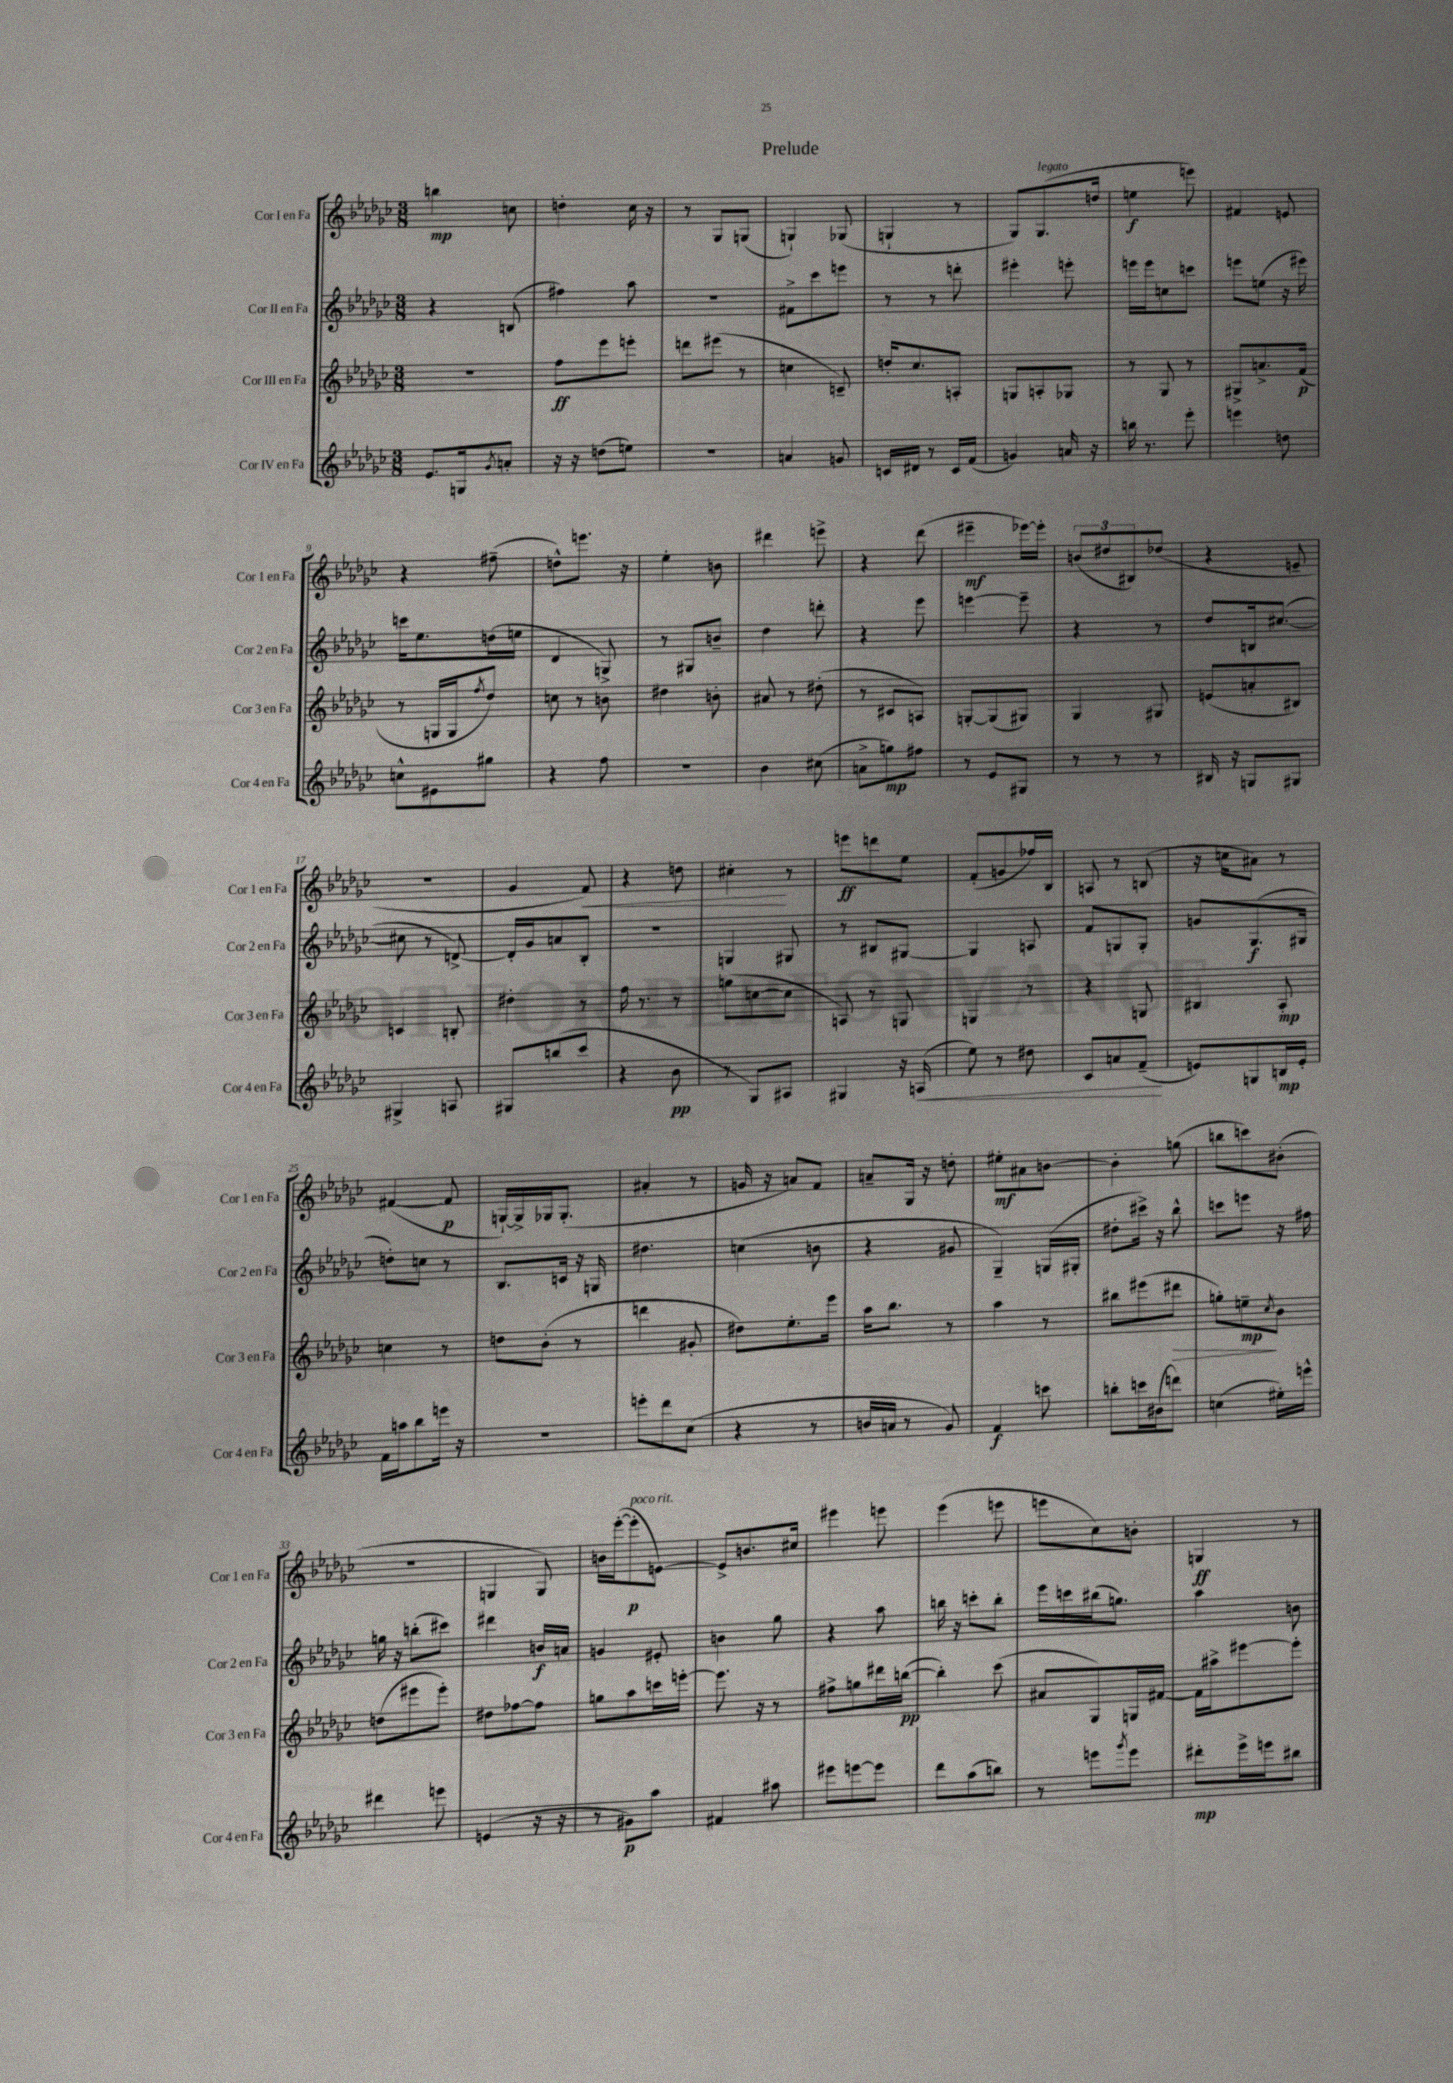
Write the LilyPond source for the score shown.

\header { title = "Prelude" }
<<
\new StaffGroup <<
\new Staff = "s0" \with { instrumentName = "Cor I en Fa" shortInstrumentName = "Cor 1 en Fa" } {
    \clef treble \key ges \major \numericTimeSignature \time 3/8
    b''4\mp c''8 |
    d''4-. ces''16 r16 |
    r8 ges8 g8( |
    g4-!) ges8( |
    g4-! r8 |
    ges8) ges8.^\markup { \italic "legato" }( d''16 |
    e''4\f e'''8) |
    fis'4 e'8 |
    r4 fis''8--( |
    d''8-^) e'''8. r16 |
    ees''4-. b'8 |
    dis'''4 e'''8-> |
    r4 des'''8( |
    eis'''4--\mf ees'''16~) ees'''16-. |
    \tuplet 3/2 { b'8( dis''8 bis8) } des''8( |
    r4 e'8-- |
    R4. |
    ges'4 f'8\<) |
    r4 d''8 |
    cis''4-.\! r8 |
    e'''8\ff d'''8 ees''8 |
    f'8-.( g'8 fes''16) bes16 |
    a8 r8 b8( |
    r16 c''16 ais'8) r8 |
    fis'4~( fis'8\p |
    g16~-!) g16-> ges16 ges8.-.( |
    ais'4-. r8 |
    g'16 r16 a'8) f'8 |
    a'8-- ges16 r16 d''8-. |
    eis''8-.\mf ais'8 b'8~ |
    b'4-. g''8( |
    b''8 c'''8) bis'8-.( |
    R4. |
    g4 g8) |
    b'16 ees'''16~-.( ees'''8-.\p^\markup { \italic "poco rit." } e'8~) |
    e'8-> b'8. cis''16 |
    eis'''4 e'''8 |
    ees'''4( e'''8 |
    e'''8 ces''8) b'8-. |
    g4\ff r8 \bar "|." |
}
\new Staff = "s1" \with { instrumentName = "Cor II en Fa" shortInstrumentName = "Cor 2 en Fa" } {
    \clef treble \key ges \major \numericTimeSignature \time 3/8
    r4 b8( |
    fis''4) aes''8 |
    R4. |
    fis'8-> ces'''8 e'''8 |
    r8 r8 d'''8-. |
    eis'''4-. e'''8-. |
    e'''16 e'''16 c''8 c'''8 |
    e'''8 e''8( r16 eis'''16) |
    c'''16 ees''8. d''16( e''16 |
    des'4 g8->) |
    r8 gis8 b'8-- |
    des''4 d'''8-. |
    r4 ees'''8 |
    e'''4~ e'''8-- |
    r4 r8 |
    des''8 b16 cis''8.~( |
    cis''8 r8 d'8~->) |
    d'16-. ges'16 a'8 bes8-. |
    R4. |
    g4 gis8 |
    r8 bis8 gis8~ |
    gis4 a8 |
    f'8 g8 g8-. |
    g'8 ges8.\f( gis16 |
    d''8-.) c''8 r8 |
    bes8. c'16 r16 g16 |
    dis''4. |
    c''4( b'8 |
    r4 gis'8 |
    ges4--) g16( gis16-. |
    dis''8-. cis'''16->) r16 bes''8-^ |
    c'''8 e'''8 r16 fis''16 |
    g''16 r16 b''8-.( cis'''8) |
    dis'''4 b'16\f a'16 |
    g'4 eis'8-. |
    b'4 ges''8 |
    r4 aes''8 |
    b''16 r16 c'''8-. b''8-. |
    ees'''16 c'''16 bis''16( g''8.) |
    aes''4 b'8 \bar "|." |
}
\new Staff = "s2" \with { instrumentName = "Cor III en Fa" shortInstrumentName = "Cor 3 en Fa" } {
    \clef treble \key ges \major \numericTimeSignature \time 3/8
    R4. |
    f''8\ff ees'''8 e'''8-. |
    d'''8 eis'''8( r8 |
    c''4 c'8--) |
    d''16-. ces''8. a8-. |
    g8 a8-. ges8 |
    r8 ges8 r8 |
    gis8-> a'8.-> f'16\p( |
    r8 g16 g16 \acciaccatura { f''8 } des''8) |
    c''8 r8 b'8 |
    dis''4 b'8-. |
    ais'8 r8 dis''8-.( |
    r8 cis'8 a8) |
    g8~-. g8( gis8) |
    ges4 gis8 |
    e'8( a'8-. bis8) |
    c'4 b8-. |
    dis''4-. r8 |
    f''16 r8. r8 |
    g''8( c''8~ c''8 |
    a8) r8 g8 |
    g4 r8 |
    r4 g8 |
    bis4 aes8-.\mp |
    c''4 r8 |
    d''8 bes'8-.( r8 |
    d'''4 gis'8-. |
    dis''8) ees''8.-. ees'''16 |
    aes''16 bes''8. r8 |
    aes''4 r8 |
    bis''8 eis'''8( dis'''8\> |
    g''8-.) e''8--\mp\! \acciaccatura { ces''8 } bes'8 |
    d''8( eis'''8 eis'''8-.) |
    dis''8 fes''8~ fes''8 |
    g''8 aes''8 c'''16 e'''16~-. |
    e'''8. r16 r8 |
    fis''8-> g''8 dis'''16 b''16~\pp( |
    b''4-.) ces'''8( |
    ais'8 ges8) g16 fis'16~ |
    fis'16 ais''16-> eis'''8~ eis'''8-. \bar "|." |
}
\new Staff = "s3" \with { instrumentName = "Cor IV en Fa" shortInstrumentName = "Cor 4 en Fa" } {
    \clef treble \key ges \major \numericTimeSignature \time 3/8
    ees'8. g16 \acciaccatura { ges'8 } a'8-. |
    r16 r16 d''8( e''8) |
    R4. |
    a'4 g'8 |
    c'16 dis'16 r8 c'16 f'16( |
    g'4) a'16 r16 |
    b''16 r8. ees'''8-. |
    e'''4 d''8 |
    c''8-^ eis'8 gis''8 |
    r4 f''8 |
    R4. |
    bes'4 cis''8( |
    a'8-> g''8\mp) fis''8 |
    r8 ees'8 gis8 |
    r8 r8 r8 |
    bis16 r16 g8 gis8 |
    gis4-> a8 |
    gis8 b''8( ces'''8 |
    r4 bes'8\pp |
    r8 ges8) ais8 |
    gis4 r16 a16\<( |
    ees''8) r8 dis''8 |
    ces'8 a'8 f'8--\!( |
    e'8) g8 b16\mp e'16-. |
    f'16 a''16 bes''8 e'''16 r16 |
    r4. |
    e'''8-. des'''8 ces''8( |
    r4 r8 |
    b'16 a'16 r8 ges'8) |
    f'4\f c'''8 |
    b''8-. c'''16 bis'16( d'''8) |
    c''4( eis''16-.) e'''16-^ |
    dis'''4 e'''8 |
    e'4( r16 r16 |
    r8 gis'8\p) aes''8 |
    fis'4 ais''8 |
    eis'''8 e'''8~ e'''8 |
    des'''8 aes''8( b''8) |
    r8 e'''8 \acciaccatura { ges'''8 } e'''8 |
    dis'''8-.\mp ees'''16-> e'''16 bis''8 \bar "|." |
}
>>
>>
